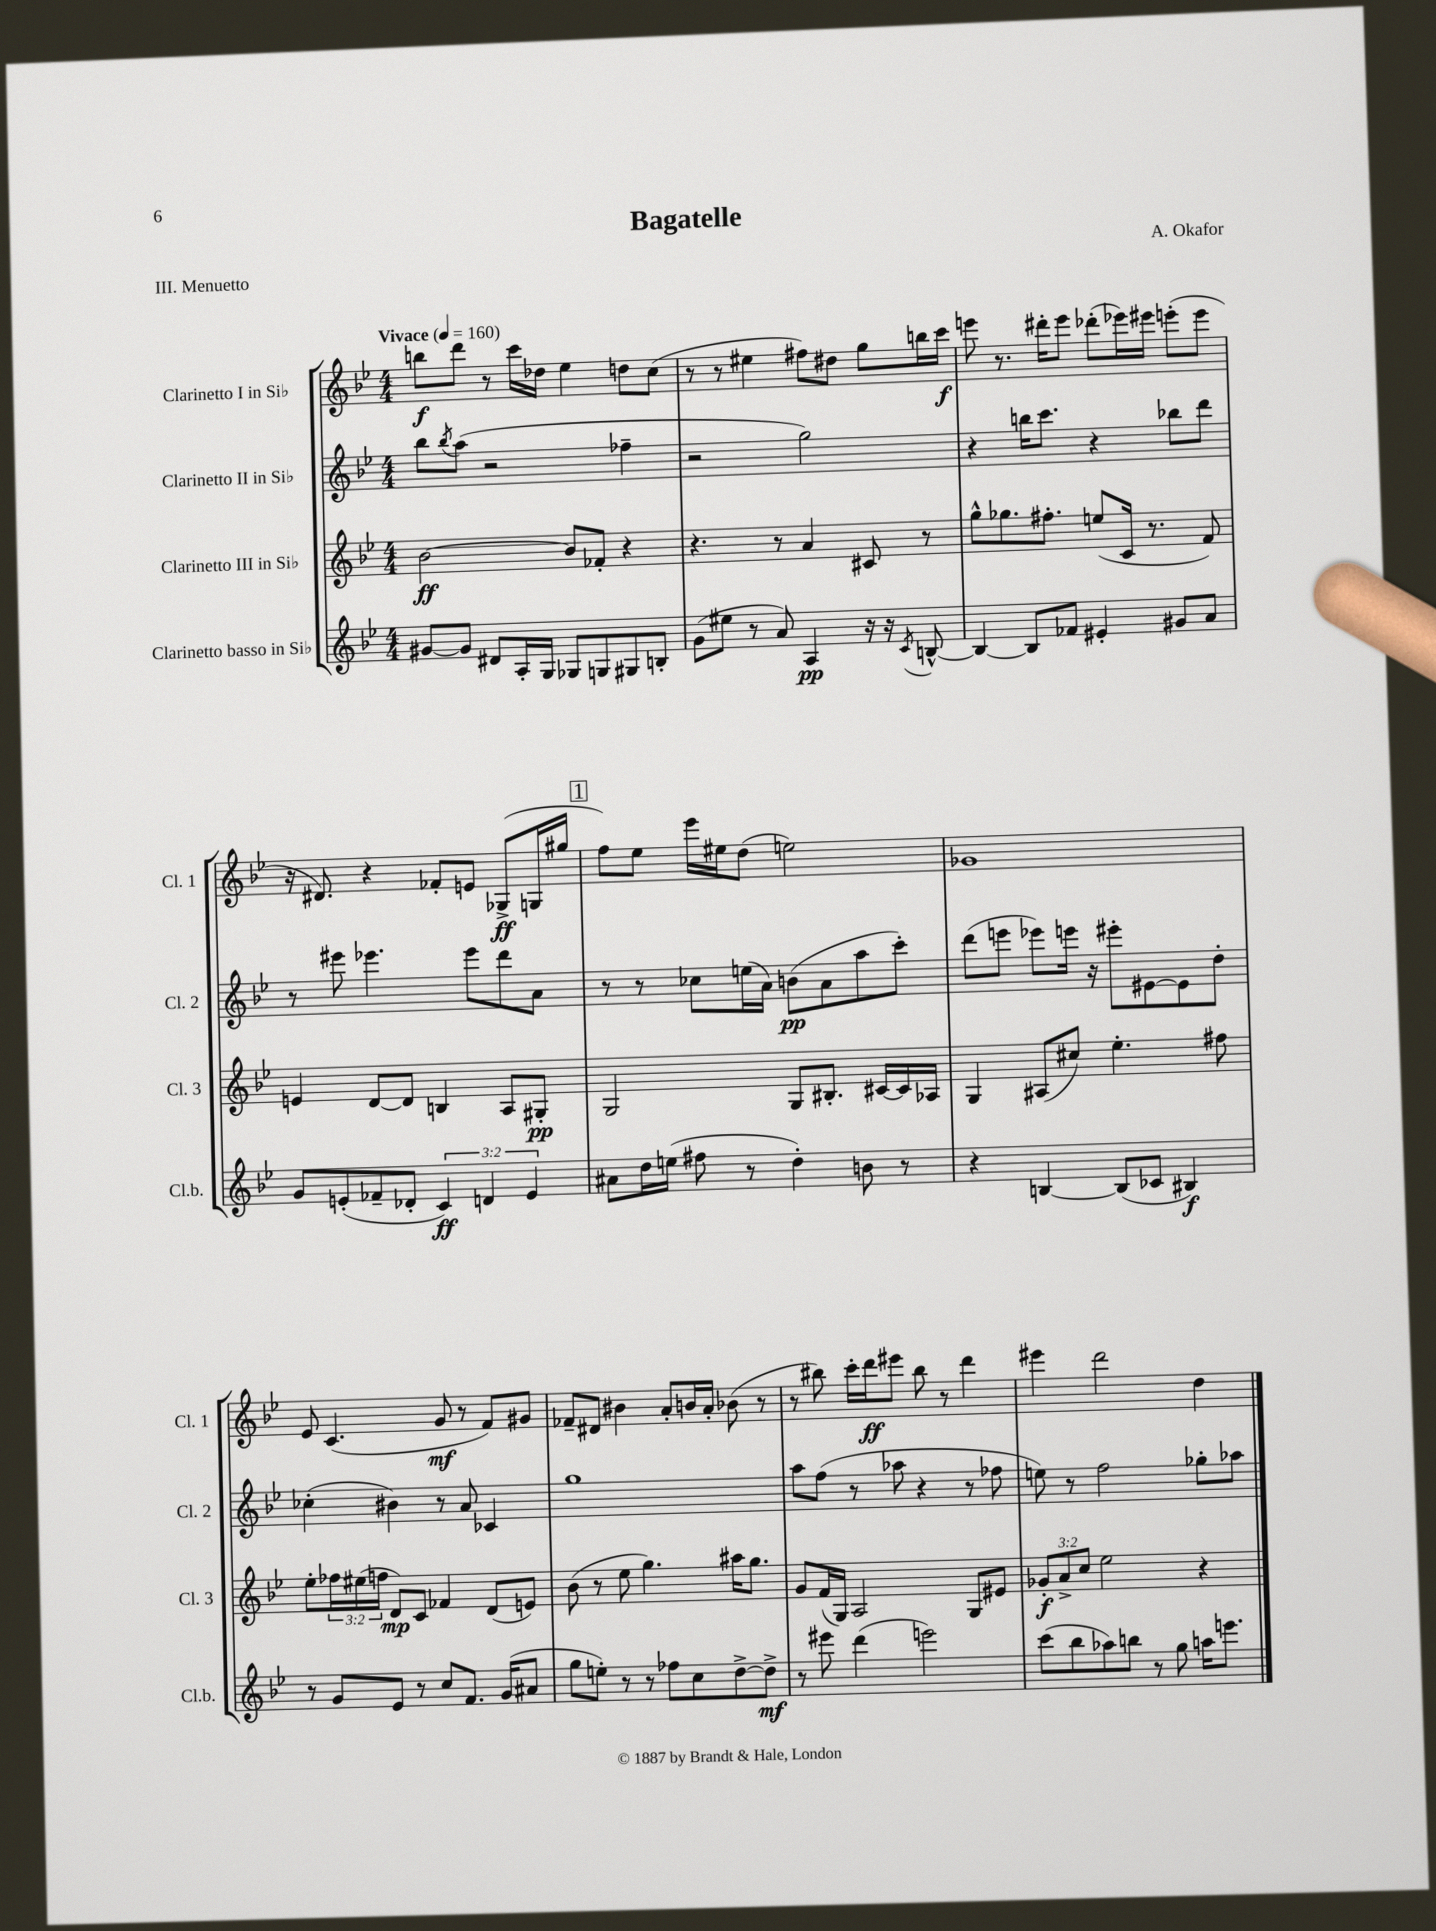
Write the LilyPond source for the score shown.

\header { title = "Bagatelle" composer = "A. Okafor" piece = "III. Menuetto" }
<<
\new StaffGroup <<
\new Staff = "s0" \with { instrumentName = "Clarinetto I in Sib" shortInstrumentName = "Cl. 1" } {
    \clef treble \key bes \major \numericTimeSignature \time 4/4 \tempo "Vivace" 4 = 160
    b''8\f d'''8 r8 c'''16 des''16 ees''4 d''8 c''8( |
    r8 r8 eis''4 fis''8) dis''8 g''8 b''16 c'''16\f |
    e'''8 r8. dis'''16-. e'''8 des'''8-.( ees'''16) eis'''16 e'''8-.( e'''8 |
    r16 dis'8.) r4 fes'8-. e'8 ges8->\ff( g16 gis''16 |
    \mark \markup { \box "1" } f''8) ees''8 ees'''16 eis''16 d''8( e''2) |
    ges'1 |
    ees'8 c'4.( g'8\mf r8 f'8) gis'8 |
    fes'8-- dis'8 bis'4 a'8-. b'16 a'16-. bes'8( r8 |
    r8 bis''8) c'''16-. d'''16\ff eis'''8 bis''8 r8 d'''4 |
    eis'''4 d'''2 d''4 \bar "|." |
}
\new Staff = "s1" \with { instrumentName = "Clarinetto II in Sib" shortInstrumentName = "Cl. 2" } {
    \clef treble \key bes \major \numericTimeSignature \time 4/4
    bes''8 \acciaccatura { bes''8 } a''8( r2 fes''4-- |
    r2 g''2) |
    r4 b''16 c'''8. r4 bes''8 d'''8 |
    r8 eis'''8 ees'''4. ees'''8 d'''8 a'8 |
    \mark \markup { \box "1" } r8 r8 ces''8 e''16( a'16) b'8\pp( a'8 a''8 c'''8-.) |
    d'''8( e'''8 ees'''8) e'''16 r16 eis'''8-. eis'8~ eis'8 d''8-. |
    ces''4-.( bis'4) r8 a'8 ces'4 |
    g''1 |
    a''8 f''8( r8 aes''8 r4 r8 fes''8 |
    e''8) r8 f''2 ges''8-. aes''8 \bar "|." |
}
\new Staff = "s2" \with { instrumentName = "Clarinetto III in Sib" shortInstrumentName = "Cl. 3" } {
    \clef treble \key bes \major \numericTimeSignature \time 4/4 \override Staff.TupletNumber.text = #tuplet-number::calc-fraction-text
    bes'2~\ff bes'8 fes'8-. r4 |
    r4. r8 a'4 cis'8 r8 |
    g''8-^ ges''8. fis''8.-. e''8( c'16 r8. f'8) |
    e'4 d'8~ d'8 b4 a8 gis8-.\pp |
    \mark \markup { \box "1" } g2 g8 bis8.-. cis'16~ cis'16 aes16 |
    g4 ais8( cis''8) ees''4.-. fis''8 |
    ees''8-. \tuplet 3/2 { fes''16 eis''16( f''16 } d'8\mp) c'8 fes'4 d'8( e'8) |
    bes'8( r8 ees''8 g''4.) ais''16 g''8. |
    g'8 f'16( g16) a2 g8 eis'8 |
    \tuplet 3/2 { ges'8-.\f a'8-> c''8 } ees''2 r4 \bar "|." |
}
\new Staff = "s3" \with { instrumentName = "Clarinetto basso in Sib" shortInstrumentName = "Cl.b." } {
    \clef treble \key bes \major \numericTimeSignature \time 4/4 \override Staff.TupletNumber.text = #tuplet-number::calc-fraction-text
    gis'8~ gis'8 dis'8 a16-. g16 ges8 g8 gis8 b8-. |
    g'8( eis''8 r8 a'8) a4\pp r16 r16 \acciaccatura { c'8 } b8~-^ |
    b4~ b8 fes'8 eis'4-. gis'8 a'8 |
    g'8 e'8-.( fes'8-- des'8-. \tuplet 3/2 { c'4\ff) d'4 e'4 } |
    \mark \markup { \box "1" } ais'8 d''16 e''16( fis''8 r8 d''4-.) b'8 r8 |
    r4 b4~ b8( ces'8 bis4\f) |
    r8 g'8 ees'8 r8 c''8 f'8. g'16( ais'8 |
    g''8 e''8-.) r8 r8 fes''8 c''8 d''8~-> d''8->\mf |
    r8 eis'''8 d'''4( e'''2) |
    c'''8( bes''8 aes''8) b''8 r8 g''8 a''16 e'''8. \bar "|." |
}
>>
>>
\layout { \context { \Score \remove "Bar_number_engraver" } }
